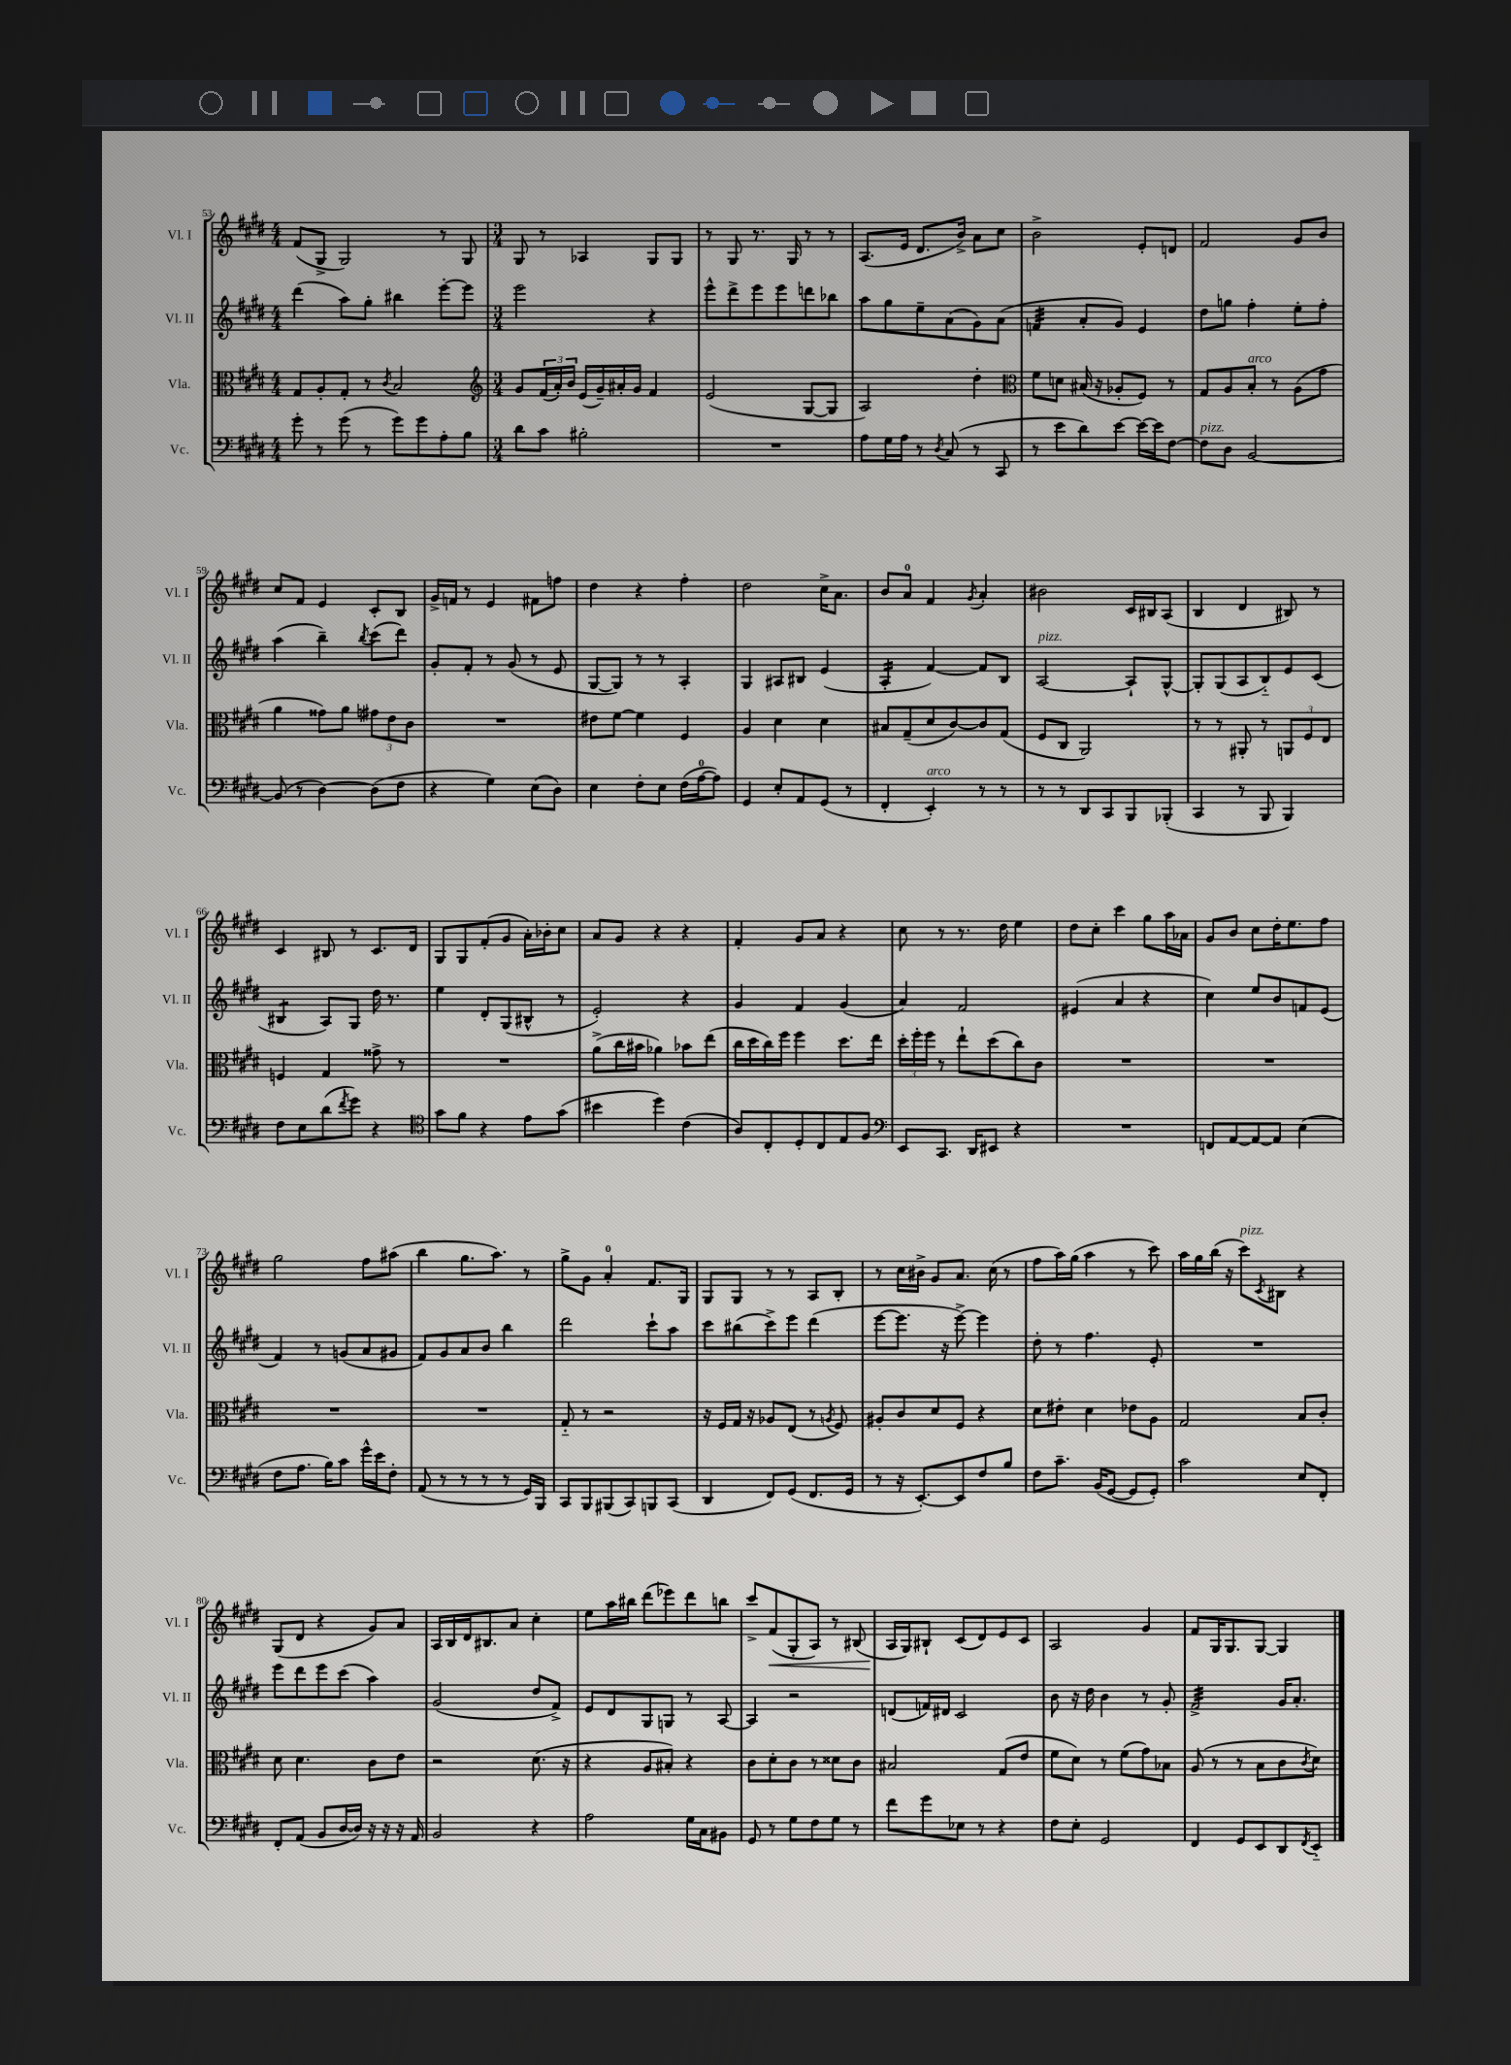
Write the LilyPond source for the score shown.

<<
\new StaffGroup <<
\new Staff = "s0" \with { instrumentName = "Vl. I" shortInstrumentName = "Vl. I" } {
    \clef treble \key e \major \numericTimeSignature \time 4/4
    fis'8( gis8-> gis2) r8 gis8 |
    \numericTimeSignature \time 3/4 gis8 r8 aes4 gis8 gis8 |
    r8 gis8 r8. gis16 r8 r8 |
    a8.( e'16 dis'8. b'16->) a'8 cis''8 |
    b'2-> e'8-. d'8 |
    fis'2 gis'8 b'8 |
    cis''8 fis'8 e'4 cis'8-. b8 |
    gis'16-> f'16 r8 e'4 fis'8 f''8 |
    dis''4 r4 fis''4-. |
    dis''2 cis''16-> a'8. |
    b'8 a'8-0 fis'4 \acciaccatura { gis'8 } a'4-. |
    bis'2 cis'16 bis16 a8( |
    b4 dis'4 bis8) r8 |
    cis'4 bis8 r8 cis'8. dis'16 |
    gis8 gis8 fis'8-.( gis'8 a'16-.) bes'16-. cis''8 |
    a'8 gis'8 r4 r4 |
    fis'4-. gis'8 a'8 r4 |
    cis''8 r8 r8. dis''16 e''4 |
    dis''8 cis''8-. cis'''4 gis''8 a''16 aes'16 |
    gis'8 b'8 cis''8 dis''16-. e''8. fis''8 |
    gis''2 fis''8 ais''8( |
    b''4 gis''8. a''8.) r8 |
    gis''8-> gis'8 a'4-0-. fis'8. gis16 |
    gis8 gis8 r8 r8 a8 b8-. |
    r8 cis''16 bis'16-> gis'8 a'8. cis''16( r8 |
    fis''8 a''16) gis''16( a''4 r8 cis'''8) |
    a''16 gis''16 b''16( r16 cis'''8^\markup { \italic "pizz." }) \acciaccatura { cis'8 } bis8 r4 |
    gis8( dis'8 r4 gis'8) a'8 |
    a16 b16 dis'16 bis8. a'8 cis''4-. |
    e''8 a''16 bis''16 dis'''8( ees'''8) dis'''8 b''8 |
    cis'''8-> fis'8\<( gis8-. a8) r8 bis8( |
    a16\! gis16) bis8-! cis'8( dis'8) e'8 cis'8 |
    a2 gis'4 |
    fis'8 gis16 gis8. gis8~ gis4 \bar "|." |
}
\new Staff = "s1" \with { instrumentName = "Vl. II" shortInstrumentName = "Vl. II" } {
    \clef treble \key e \major \numericTimeSignature \time 4/4
    dis'''4( a''8) gis''8-. bis''4 e'''8~-. e'''8 |
    \numericTimeSignature \time 3/4 e'''2 r4 |
    e'''8-^ dis'''8-> e'''8 e'''8 d'''8 bes''8 |
    a''8 gis''8 e''8-- a'8( gis'8) a'8( |
    f'4:32 a'8-. gis'8) e'4 |
    dis''8 g''8 fis''4-. e''8-. fis''8-. |
    a''4( b''4--) \acciaccatura { b''8 } cis'''8( dis'''8) |
    gis'8-. fis'8-. r8 gis'8( r8 e'8 |
    gis8~ gis8) r8 r8 a4-. |
    gis4 ais8 bis8 e'4( |
    a4:16-. fis'4~) fis'8 b8 |
    a2~^\markup { \italic "pizz." } a8-! gis8~-^ |
    gis8-. gis8( a8 b8-_) e'8 cis'8( |
    bis4:8 a8) gis8 dis''16 r8. |
    e''4 dis'8-. gis8( bis8-^ r8 |
    e'2-.) r4 |
    gis'4 fis'4 gis'4( |
    a'4) fis'2 |
    eis'4( a'4 r4 |
    cis''4) e''8 b'8 f'8 e'8( |
    fis'4) r8 g'8( a'8 gis'8 |
    fis'8) gis'8 a'8 b'8 b''4 |
    dis'''2 cis'''8-! a''8 |
    cis'''8 bis''8( cis'''8->) e'''8 dis'''4( |
    e'''8~ e'''8. r16 e'''8~->) e'''4 |
    dis''8-. r8 fis''4. e'8-. |
    R2. |
    e'''8 dis'''8 e'''8 cis'''8( a''4) |
    gis'2( dis''8 fis'8->) |
    e'8 dis'8 gis8 g8 r8 a8~ |
    a4 r2 |
    d'8( f'16) dis'16 cis'2 |
    b'8 r16 dis''16 b'4 r8 gis'8-. |
    fis'2:32-> gis'16 a'8.-. \bar "|." |
}
\new Staff = "s2" \with { instrumentName = "Vla." shortInstrumentName = "Vla." } {
    \clef alto \key e \major \numericTimeSignature \time 4/4
    gis8 a8-. gis8-. r8 \acciaccatura { cis'8 } b2 |
    \numericTimeSignature \time 3/4 \clef treble gis'8 \tuplet 3/2 { fis'16( a'16-.) b'16 } e'16( gis'16--) ais'16-. gis'16 fis'4 |
    e'2( gis8~ gis8 |
    a2) dis''4-. |
    \clef alto fis'8 d'8 bis16( r16 aes8-. fis8) r8 |
    gis8 a8 b8-.^\markup { \italic "arco" } r8 a8( gis'8 |
    a'4 gisis'8) a'8 \tuplet 3/2 { gis'8 e'8 cis'8 } |
    R2. |
    eis'8 fis'8~ fis'4 fis4 |
    a4 dis'4 dis'4 |
    bis8 gis8--( dis'8 cis'8~) cis'8 gis8( |
    fis8 cis8 a,2) |
    r8 r8 ais,8-. r8 \tuplet 3/2 { a,8 fis8 e8 } |
    f4 gis4 gisis'8-> r8 |
    R2. |
    a'8->( cis''16 bis'16 aes'4) bes'8 e''8( |
    cis''16 dis''16 cis''16) fis''16 fis''4 dis''8. e''16 |
    \tuplet 3/2 { dis''16-. fis''16-. fis''16 } r8 e''8-! dis''8( cis''8) cis'8 |
    R2. |
    R2. |
    R2. |
    R2. |
    gis8-_ r8 r2 |
    r16 fis16 gis16 r16 aes8 e8( r8 \acciaccatura { a8 } fis8) |
    ais8-. cis'8 dis'8 fis8 r4 |
    dis'8 eis'8-. dis'4 ees'8 a8 |
    gis2 b8 cis'8-. |
    dis'8 dis'4. cis'8 e'8 |
    r2 dis'8.( r16 |
    r4 a8 bis8-.) r4 |
    cis'8 dis'8-. cis'8 r8 disis'8 cis'8 |
    bis2 gis8( e'8 |
    fis'8 dis'8) r8 fis'8( gis'8) bes8 |
    a8( r8 r8 b8 cis'8 \acciaccatura { cis'8 } dis'8) \bar "|." |
}
\new Staff = "s3" \with { instrumentName = "Vc." shortInstrumentName = "Vc." } {
    \clef bass \key e \major \numericTimeSignature \time 4/4
    gis'8-. r8 gis'8( r8 gis'8) gis'8 a8-. b8 |
    \numericTimeSignature \time 3/4 dis'8 cis'8 bis2-. |
    R2. |
    a8 gis16 a16 r8 \acciaccatura { dis8 } cis8( r8 cis,8 |
    r8 e'8 dis'8) e'8~ e'16~ e'16 fis8~ |
    fis8^\markup { \italic "pizz." } dis8 b,2~ |
    b,8( r8 dis4~) dis8( fis8 |
    r4 gis4) e8( dis8) |
    e4 fis8-. e8 fis16( a16-0~ a8) |
    gis,4 e8-. a,8 gis,8( r8 |
    fis,4-. e,4-.^\markup { \italic "arco" }) r8 r8 |
    r8 r8 dis,8 cis,8 b,,8 bes,,8-.( |
    cis,4 r8 b,,8 b,,4) |
    fis8 e8 dis'8( \acciaccatura { fis'8 } gis'8) r4 |
    \clef tenor gis'8 fis'8 r4 e'8 gis'8( |
    bis'4 dis''4) cis'4( |
    a8) cis8-. dis8-. cis8 e8 fis8 |
    \clef bass e,8 cis,8. dis,16 eis,8 r4 |
    R2. |
    f,8 a,8~ a,8~ a,8 e4( |
    fis8 a8. b16) cis'8 gis'16-^ e'16 fis8-. |
    a,8( r8 r8 r8 r8 gis,16) b,,16 |
    cis,8 b,,8 bis,,8( cis,8) b,,8 cis,8( |
    dis,4 fis,8) gis,8( fis,8. gis,16 |
    r8 r16 e,8.~-.) e,8 fis8 b8 |
    fis8 cis'8.-- b,16( gis,8~ gis,8 gis,8-.) |
    cis'2 e8 fis,8-. |
    fis,8-. a,8( b,8 dis16~ dis16) r16 r16 r16 a,16 |
    b,2 r4 |
    a2 gis16 cis16 bis,8 |
    gis,8 r8 gis8 fis8 gis8 r8 |
    fis'8 gis'8 ees8 r8 r4 |
    fis8 e8-. gis,2 |
    fis,4 gis,8 e,8 dis,8 \acciaccatura { fis,8 } e,8-_ \bar "|." |
}
>>
>>
\layout { \context { \Score currentBarNumber = #53 } }
